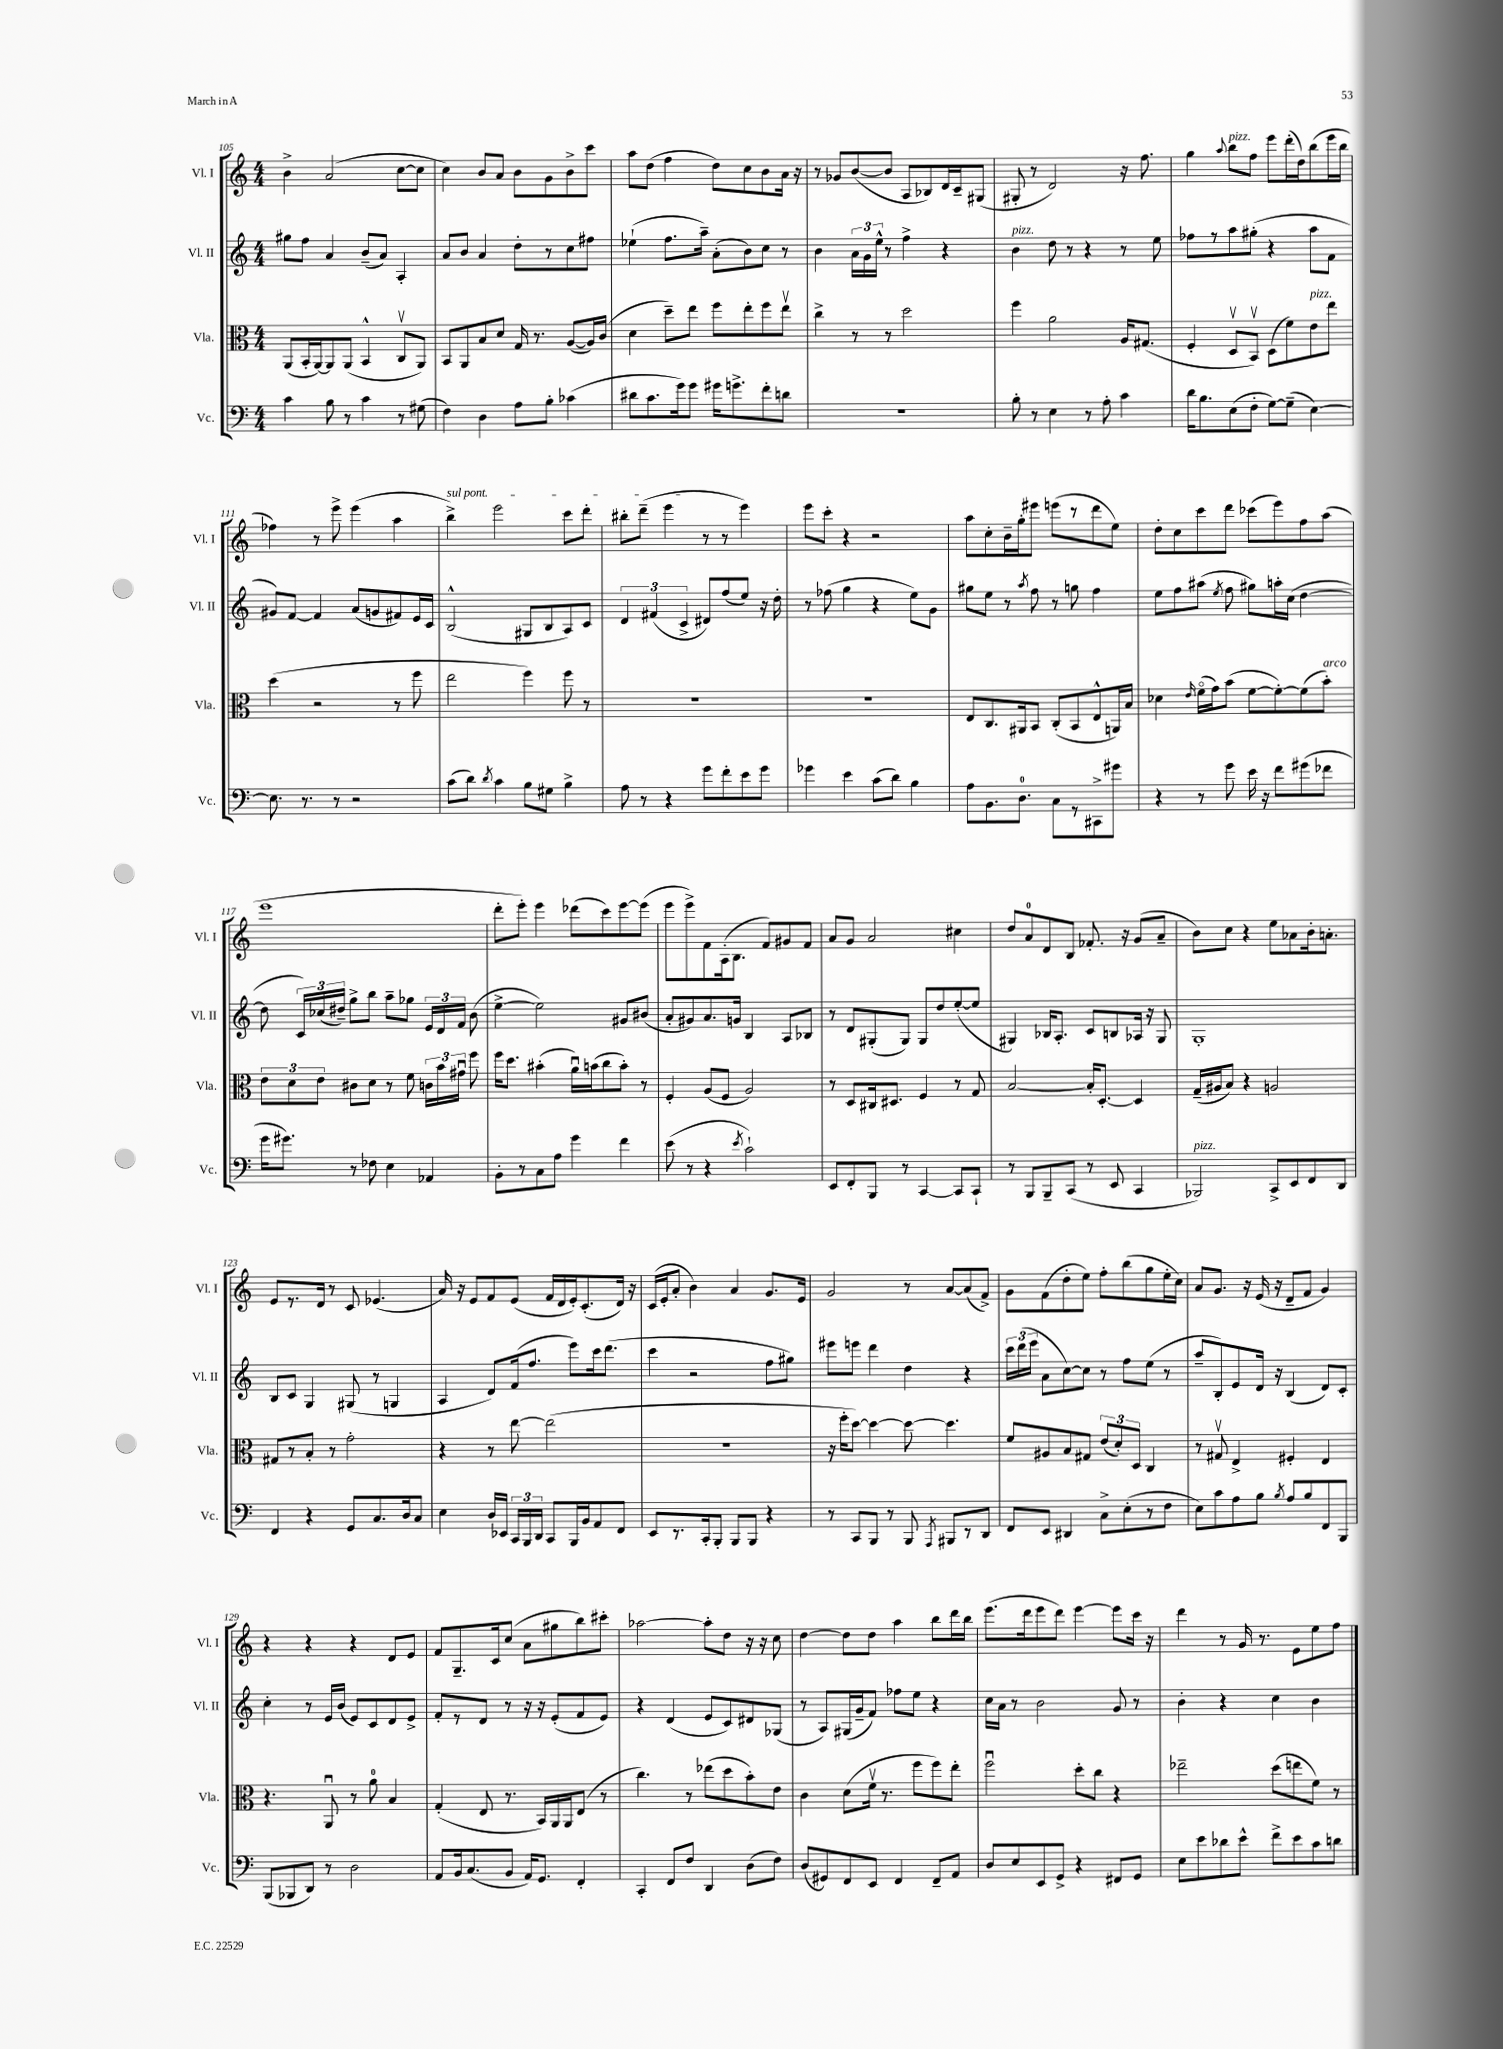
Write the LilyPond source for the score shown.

<<
\new StaffGroup <<
\new Staff = "s0" \with { instrumentName = "Vl. I" shortInstrumentName = "Vl. I" } {
    \clef treble \key c \major \numericTimeSignature \time 4/4
    \autoBeamOff b'4-> a'2( c''8[~ c''8] |
    c''4) b'8[ a'8] b'8[ g'8 b'8-> c'''8] |
    a''8[ d''8]( f''4 d''8[) c''8 b'8 a'16] r16 |
    r8 ges'8[ b'8~( b'8] a8[ bes8) d'16 c'16-- gis8]( |
    gis8-. r8 d'2) r16 f''8. |
    g''4 \appoggiatura { a''8 } b''8[^\markup { \italic "pizz." } f''8] e'''8[ d'''16-.( d''16) b''8( e'''16 b''16] |
    fes''4) r8 e'''8-> e'''4( a''4 |
    \once \override TextSpanner.bound-details.left.text = \markup { \italic "sul pont." } b''4->\startTextSpan) e'''2 c'''8[ d'''8]-. |
    bis''8[-. d'''8]--( e'''4\stopTextSpan r8 r8 e'''4) |
    e'''8[ c'''8]-. r4 r2 |
    a''8[ c''8-. b'16-- g''16-. eis'''8] e'''8[( r8 d'''8 e''8]) |
    d''8[-. c''8 c'''8 d'''8] ces'''8[( e'''8) f''8 a''8]( |
    e'''1 |
    d'''8[-. e'''8]-.) e'''4 des'''8[( c'''8) e'''8~ e'''8]( |
    e'''8[ e'''8->) f'8 a16-.( b8.] f'8[) gis'8 f'8] |
    a'8[ g'8] a'2 cis''4 |
    d''8[ a'8-0 d'8 b8] fes'8.-. r16 g'8[( a'8]-- |
    b'8[) c''8] r4 e''8[ aes'8 b'16-. a'8.]-. |
    e'8[ r8. d'16] r8 c'8 ees'4.( |
    a'16) r16 e'8[ f'8 e'8]( f'16[ d'16 e'16-.) c'8.-.( d'16]) r16 |
    c'16[( e'16-. a'8]-. b'4) a'4 g'8.[ e'16] |
    g'2 r8 a'8[~ a'8( f'8]->) |
    g'8[ f'8( d''8-. e''8]) f''8[-. b''8( g''8 e''16-. c''16]) |
    a'8[ g'8.] r16 e'16( r16 d'8[-- f'8] g'4) |
    r4 r4 r4 d'8[ e'8] |
    f'8[ g8.-- c'16 c''8]( a'8[ gis''8 b''8) cis'''8]-. |
    aes''2~ aes''8[-. d''8] r16 r16 c''8 |
    d''4~ d''8[ d''8] a''4 b''8[ d'''16 b''16] |
    e'''8.[( d'''16 e'''8 d'''8]) e'''4~ e'''8[ c'''16] r16 |
    d'''4 r8 g'16 r8. e'8[ e''8 f''8] \bar "|." |
}
\new Staff = "s1" \with { instrumentName = "Vl. II" shortInstrumentName = "Vl. II" } {
    \clef treble \key c \major \numericTimeSignature \time 4/4
    \autoBeamOff gis''8[ f''8] a'4 b'8[--( a'8]) a4-. |
    a'8[ b'8] a'4 d''8[-. r8 c''8 fis''8] |
    ees''4-!( f''8.[ a''16]--) a'8[-.( b'8) c''8] r8 |
    b'4 \tuplet 3/2 { a'16[ g'16 e''16]-^ } r8 f''4-> r4 |
    b'4^\markup { \italic "pizz." } d''8 r8 r4 r8 e''8 |
    fes''8[ r8 a''8 gis''8]-.( r4 a''8[ f'8] |
    gis'8[) f'8]~ f'4 a'8[( g'8 fis'8) e'16 c'16] |
    b2-^( gis8[ b8 a8) c'8] |
    \tuplet 3/2 { d'4 fis'4( c'4-> } dis'8[) f''8( e''8]) r16 d''16-. |
    r8 fes''8( g''4 r4 e''8[) g'8] |
    gis''8[ e''8] r8 \acciaccatura { a''8 } f''8 r8 g''8 f''4 |
    e''8[ f''8 ais''8]( \acciaccatura { e''8 } f''8 gis''8[) a''16-. c''16]( d''4~ |
    d''8 \tuplet 3/2 { c'16[) ces''16( dis''16]--) } g''8[-> b''8] a''8[-- ges''8] \tuplet 3/2 { e'16[ d'16 f'16] } b'8( |
    e''4~-> e''2) gis'8[ bis'8]( |
    a'8[-. gis'8) a'8. g'16] b4 a8[ bes8] |
    r8 d'8[ gis8-.( gis8]) gis8[ d''8 e''8~-.( e''8] |
    gis4) bes16[ a8.]-. c'8[ b8 aes16] r16 gis8 |
    g1-. |
    b8[ c'8] g4 gis8( r8 g4 |
    a4 d'8[) f'16( f''8.] e'''8[) c'''16 d'''8.]( |
    c'''4 r2 f''8[ gis''8]) |
    eis'''8[ e'''8] d'''4 d''4 r4 |
    \tuplet 3/2 { c'''16[ d'''16( e'''16] } a'8[ c''8~) c''8] r8 f''8[ e''8]( r8 |
    a''8[-- b8-.) e'8 d'16] r16 b4( d'8[) c'8]-. |
    c''4-. r8 e'16[ b'16]( e'8[) c'8 d'8 e'8]-> |
    f'8[-. r8 d'8] r8 r16 r16 e'8[-.( f'8 e'8]) |
    r4 d'4( e'8[ c'8) dis'8 ges8]( |
    r8 a8[) gis16( g'16-- f'8]) fes''8[ e''8] r4 |
    c''16[ a'16] r8 b'2 g'8 r8 |
    b'4-. r4 c''4 b'4 \bar "|." |
}
\new Staff = "s2" \with { instrumentName = "Vla." shortInstrumentName = "Vla." } {
    \clef alto \key c \major \numericTimeSignature \time 4/4
    \autoBeamOff a,8[( b,16-. a,16~) a,8 a,8]( b,4-^ c8[\upbow a,8]) |
    b,8[ a,8 b8 d'8] g16 r8. a8[~( a16) c'16]( |
    d'4 d''8[--) e''8] f''8[ e''8-. f''8 e''8]\upbow |
    c''4-> r8 r8 d''2 |
    f''4 a'2 a16[ gis8.]( |
    f4-. d8[\upbow b,8]\upbow) d8[( f'8) e'8^\markup { \italic "pizz." } e''8] |
    d''4( r2 r8 f''8 |
    e''2 f''4) f''8 r8 |
    R1 |
    R1 |
    e8[ c8. ais,16 b,8] c8[-.( b,8 e8-^ a,16) b16] |
    des'4 \grace { e'16 } f'16[\flageolet( g'16) b'8]( f'8[~ f'8~-.) f'8( b'8]-.^\markup { \italic "arco" }) |
    \tuplet 3/2 { e'8[ d'8 e'8] } cis'8[ d'8] r8 f'8 \tuplet 3/2 { c'16[ b'16 gis'16]\downbow } f''8 |
    f''16[ d''8.] bis'4-.( a'16[\downbow) b'16( c''8 b'8]-.) r8 |
    f4-. a8[( f8] a2) |
    r8 d8[ cis16 dis8.] f4 r8 g8 |
    b2~ b16[-. d8.]~-. d4 |
    g16[--( ais16 b8]) r4 a2 |
    gis8[ r8 b8]-. r8 g'2-. |
    r4 r8 e''8~ e''2( |
    R1 |
    r16 f''16[-. d''8]~) d''4~ d''8~ d''4. |
    f'8[ ais8 b8 gis8] \tuplet 3/2 { e'8[( d'8-.) d8] } c4 |
    r8 gis8\upbow e4-> fis4-. e4 |
    r4. a,8\downbow r8 a'8-0 b4 |
    g4-.( e8 r8. b,16[) a,16 a,16 e8]( r8 |
    c''4.) r8 ees''8[( d''8 b'8-.) e'8] |
    c'4 d'8[( f'16]\upbow r8. f''8[ f''8) e''8]-. |
    f''2\downbow d''8[-. c''8] r4 |
    ees''2-- d''8[( e''8 f'8]) r8 \bar "|." |
}
\new Staff = "s3" \with { instrumentName = "Vc." shortInstrumentName = "Vc." } {
    \clef bass \key c \major \numericTimeSignature \time 4/4
    \autoBeamOff c'4 b8 r8 c'4 r8 gis8( |
    f4) d4 a8[ b8]-. ces'4( |
    dis'8[ c'8. g'16) g'8] gis'16[ g'8.-> f'8-. d'8] |
    R1 |
    b8-. r8 e4 r8 a8-. c'4 |
    d'16[ b8. e8( f8]-. g8[~) g8]--( e4~) |
    e8. r8. r8 r2 |
    c'8[( d'8]) \acciaccatura { d'8 } c'4 b8[ gis8] b4-> |
    a8 r8 r4 g'8[ f'8-. e'8 g'8] |
    ges'4 e'4 c'8[( d'8]) b4 |
    a8[ b,8. d8.]-0 c8[ r8 cis,8-> gis'8] |
    r4 r8 g'8 e'16 r16 f'8[ gis'8( fes'8] |
    g'16[ gis'8.]) r8 fes8 e4 aes,4 |
    b,8[-. r8 c8 a8] g'4 f'4 |
    e'8( r8 r4 \acciaccatura { e'8 } c'2-!) |
    e,8[ f,8-. b,,8] r8 c,4~ c,8[ c,8]-! |
    r8 b,,8[ b,,8-- c,8]( r8 e,8 c,4 |
    bes,,2^\markup { \italic "pizz." }) c,8[-> e,8 f,8 d,8] |
    f,4 r4 g,8[ c8. d16 c8] |
    e4 d16[ ees,16] \tuplet 3/2 { c,16[ b,,16 d,16] } c,8[ b,,16 b,16 a,8 f,8] |
    e,8[ r8. c,16-. b,,8]-. b,,8[ b,,8] r4 |
    r8 c,8[ b,,8] r8 b,,8 \acciaccatura { a,,8 } bis,,8[ r8 d,8] |
    f,8[ e,8] dis,4 c8[-> e8-.( r8 f8] |
    e8[) c'8 a8 b8] \acciaccatura { b8 } a8[ b8 f,8 b,,8] |
    b,,8[( bes,,8 d,8]) r8 d2 |
    a,8[ b,16 c8.( b,8] a,16[) g,8.] f,4-. |
    c,4-. f,8[ f8] d,4 d8[( f8]) |
    d8[( gis,8) f,8 e,8] f,4 f,8[-- a,8] |
    d8[ e8 e,8 g,8]-> r4 fis,8[ g,8] |
    e8[ e'8 des'8 e'8]-^ f'8[-> e'8 c'8 d'8] \bar "|." |
}
>>
>>
\layout { \context { \Score currentBarNumber = #105 } }
